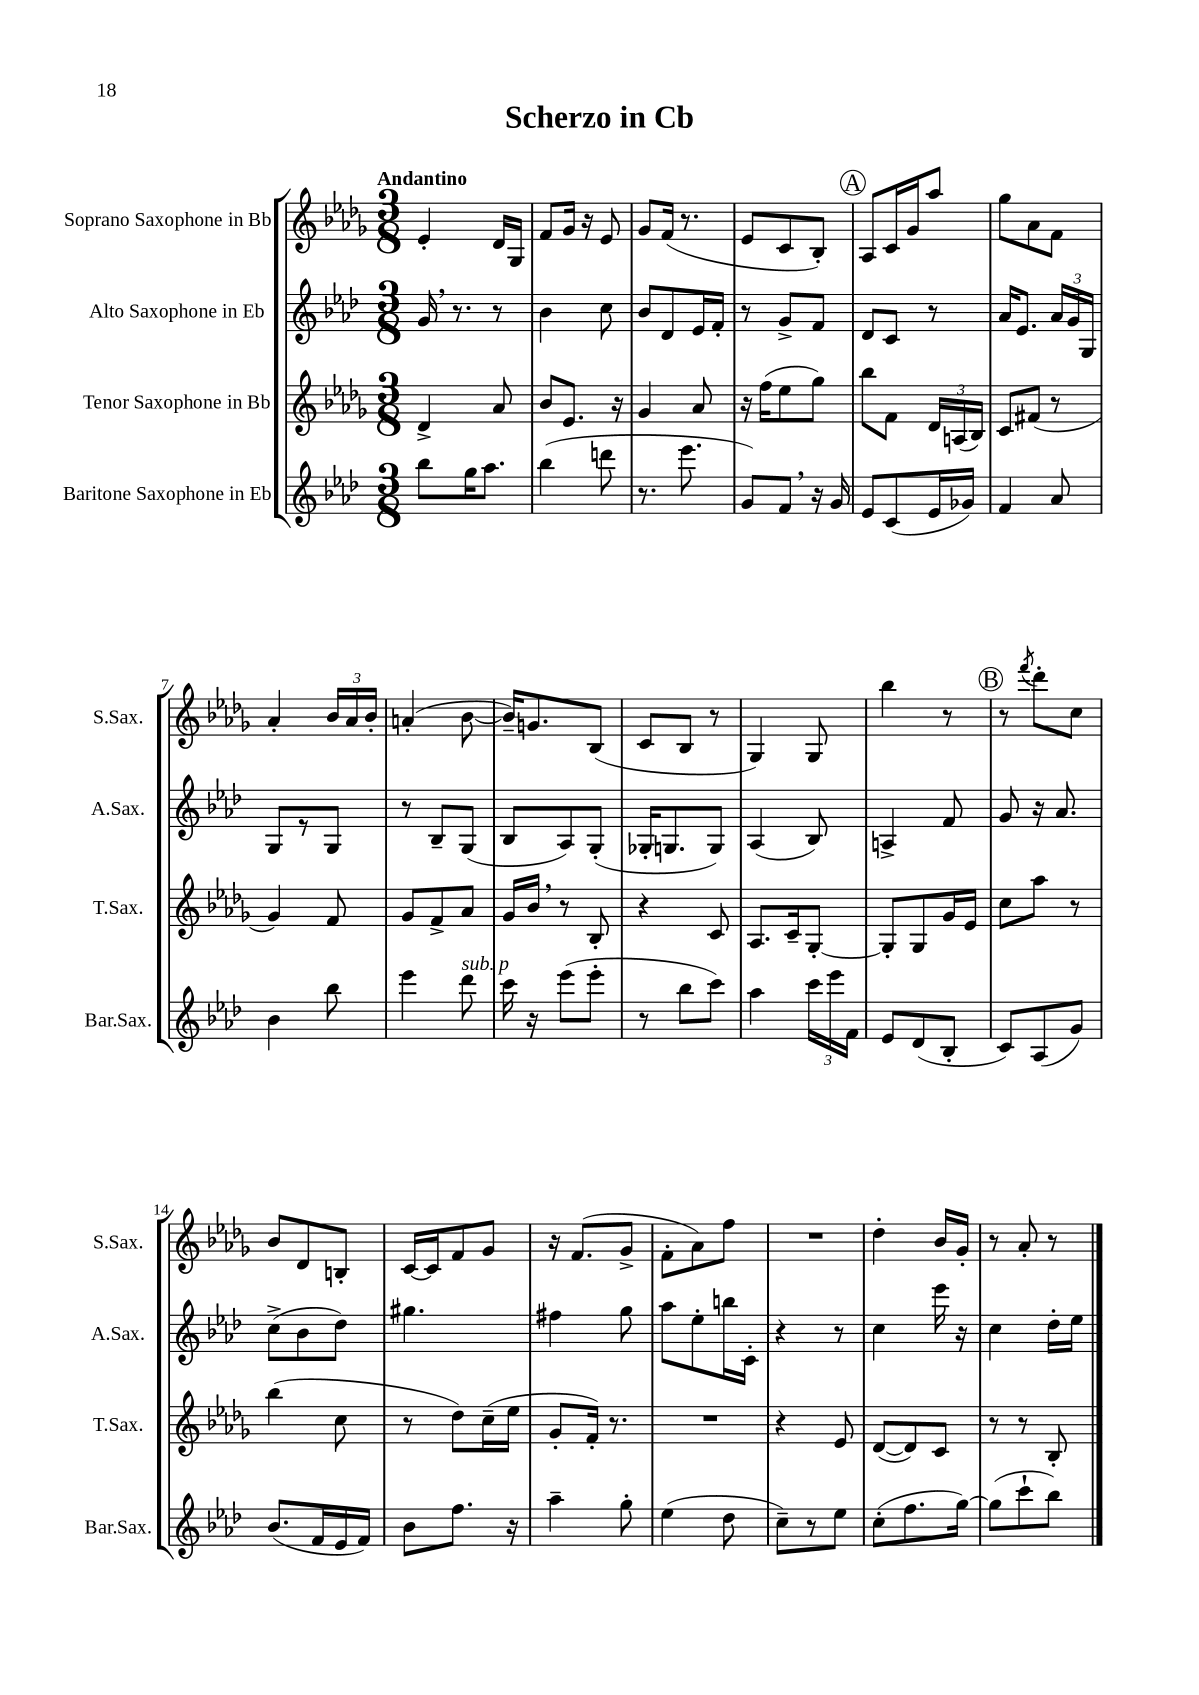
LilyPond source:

\header { title = "Scherzo in Cb" }
<<
\new StaffGroup <<
\new Staff = "s0" \with { instrumentName = "Soprano Saxophone in Bb" shortInstrumentName = "S.Sax." } {
    \clef treble \key des \major \numericTimeSignature \time 3/8 \tempo "Andantino"
    \autoBeamOff ees'4-. des'16[ ges16] |
    f'8[ ges'16] r16 ees'8 |
    ges'8[ f'16]( r8. |
    ees'8[ c'8 bes8]-.) |
    \mark \markup { \circle "A" } aes8[ c'16 ges'16 aes''8] |
    ges''8[ aes'8 f'8] |
    aes'4-. \tuplet 3/2 { bes'16[ aes'16 bes'16]-. } |
    a'4-.( bes'8~ |
    bes'16[--) g'8. bes8]( |
    c'8[ bes8] r8 |
    ges4) ges8 |
    bes''4 r8 |
    \mark \markup { \circle "B" } r8 \acciaccatura { f'''8 } des'''8[-. c''8] |
    bes'8[ des'8 b8]-. |
    c'16[~ c'16 f'8 ges'8] |
    r16 f'8.[( ges'8]-> |
    f'8[-. aes'8) f''8] |
    R4. |
    des''4-. bes'16[ ges'16]-. |
    r8 aes'8-. r8 \bar "|." |
}
\new Staff = "s1" \with { instrumentName = "Alto Saxophone in Eb" shortInstrumentName = "A.Sax." } {
    \clef treble \key aes \major \numericTimeSignature \time 3/8
    \autoBeamOff g'16 \breathe r8. r8 |
    bes'4 c''8 |
    bes'8[ des'8 ees'16 f'16]-. |
    r8 g'8[-> f'8] |
    \mark \markup { \circle "A" } des'8[ c'8] r8 |
    aes'16[ ees'8.] \tuplet 3/2 { aes'16[ g'16 g16] } |
    g8[ r8 g8] |
    r8 bes8[-- g8]( |
    bes8[ aes8) g8]-.( |
    ges16[-. g8. g8]) |
    aes4( bes8) |
    a4-> f'8 |
    \mark \markup { \circle "B" } g'8 r16 aes'8. |
    c''8[->( bes'8 des''8]) |
    gis''4. |
    fis''4 g''8 |
    aes''8[ ees''8-. b''16 c'16]-. |
    r4 r8 |
    c''4 ees'''16 r16 |
    c''4 des''16[-. ees''16] \bar "|." |
}
\new Staff = "s2" \with { instrumentName = "Tenor Saxophone in Bb" shortInstrumentName = "T.Sax." } {
    \clef treble \key des \major \numericTimeSignature \time 3/8
    \autoBeamOff des'4-> aes'8 |
    bes'8[ ees'8.] r16 |
    ges'4 aes'8 |
    r16 f''16[( ees''8 ges''8]) |
    \mark \markup { \circle "A" } bes''8[ f'8] \tuplet 3/2 { des'16[ a16( bes16]) } |
    c'8[ fis'8]( r8 |
    ges'4) f'8 |
    ges'8[ f'8-> aes'8] |
    ges'16[ bes'16] \breathe r8 bes8-. |
    r4 c'8 |
    aes8.[ c'16-- ges8]~-. |
    ges8[-. ges8 ges'16 ees'16] |
    \mark \markup { \circle "B" } c''8[ aes''8] r8 |
    bes''4( c''8 |
    r8 des''8[) c''16--( ees''16] |
    ges'8[-. f'16]-.) r8. |
    R4. |
    r4 ees'8 |
    des'8[~( des'8) c'8] |
    r8 r8 bes8-. \bar "|." |
}
\new Staff = "s3" \with { instrumentName = "Baritone Saxophone in Eb" shortInstrumentName = "Bar.Sax." } {
    \clef treble \key aes \major \numericTimeSignature \time 3/8
    \autoBeamOff bes''8[ g''16 aes''8.] |
    bes''4( d'''8 |
    r8. ees'''8. |
    g'8[) f'8] \breathe r16 g'16 |
    \mark \markup { \circle "A" } ees'8[ c'8( ees'16 ges'16]) |
    f'4 aes'8 |
    bes'4 bes''8 |
    ees'''4 des'''8^\markup { \italic "sub. p" } |
    c'''16 r16 ees'''8[( ees'''8]-. |
    r8 bes''8[ c'''8]) |
    aes''4 \tuplet 3/2 { c'''16[ ees'''16 f'16] } |
    ees'8[ des'8( bes8]-. |
    \mark \markup { \circle "B" } c'8[) aes8( g'8]) |
    bes'8.[( f'16 ees'16 f'16]) |
    bes'8[ f''8.] r16 |
    aes''4-- g''8-. |
    ees''4( des''8 |
    c''8[--) r8 ees''8] |
    c''8[-.( f''8. g''16]~) |
    g''8[( c'''8-! bes''8]) \bar "|." |
}
>>
>>
